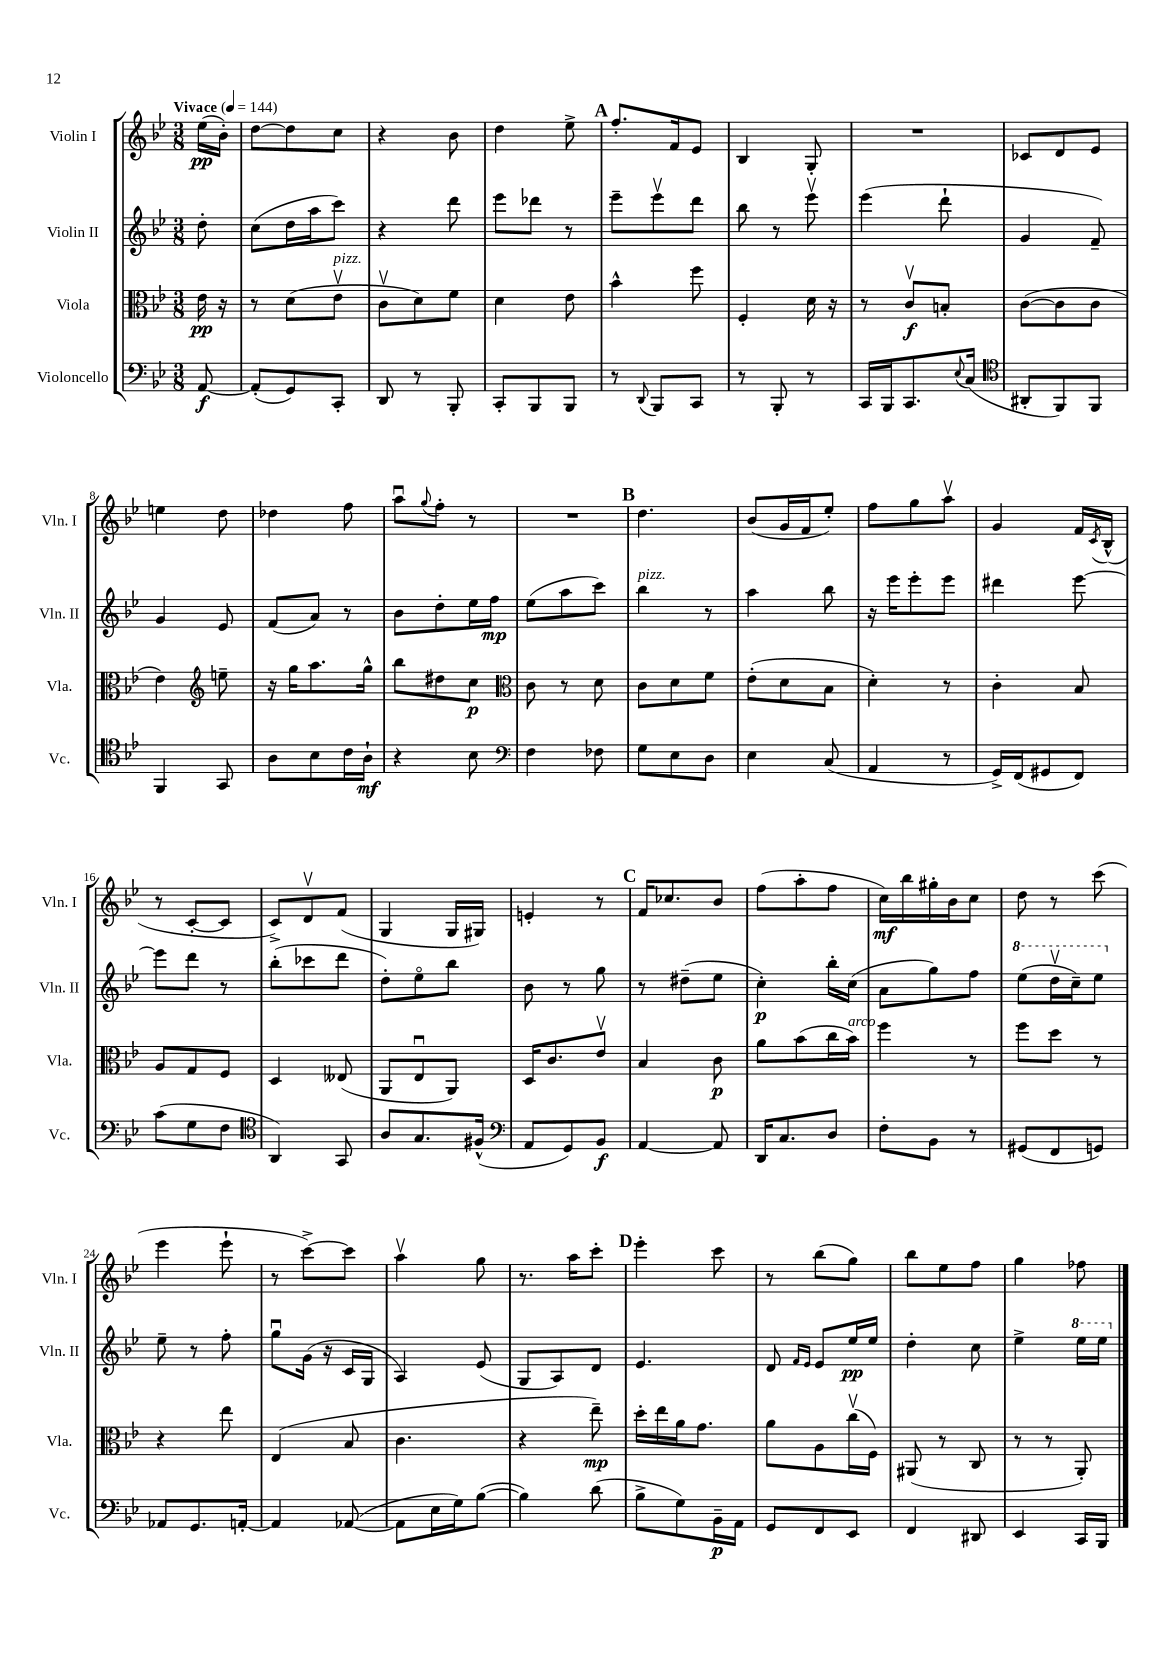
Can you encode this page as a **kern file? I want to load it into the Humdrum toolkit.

**kern	**kern	**kern	**kern
*staff4	*staff3	*staff2	*staff1
*clefF4	*clefC3	*clefG2	*clefG2
*k[b-e-]	*k[b-e-]	*k[b-e-]	*k[b-e-]
*M3/8	*M3/8	*M3/8	*M3/8
*MM144	*MM144	*MM144	*MM144
[8AA/	16e-\	8dd'\	(16ee-\LL
.	16r	.	16b-'\JJ)
=	=	=	=
(8AA'/]L	8r	(8cc\L	[8dd\L
8GG/)	(8d\L	16dd\L	8dd\]
.	.	16aa\J	.
8CC'/J	8e-v\J	8ccc\J)	8cc\J
=	=	=	=
8DD/	8cv\L	4r	4r
8r	8d\)	.	.
8BBB-'/	8f\J	8ddd\	8b-\
=	=	=	=
8CC'/L	4d\	8eee-\L	4dd\
8BBB-/	.	8ddd-\J	.
8BBB-/J	8e-\	8r	8ee-^\
=	=	=	=
8r	4b-^^\	8eee-~\L	8.ff'/L
8qqDD/	.	.	.
8BBB-/L	.	8eee-v\	.
.	.	.	16f/k
8CC/J	8ff\	8ddd\J	8e-/J
=	=	=	=
8r	4F'/	8bb-\	4B-/
8BBB-'/	.	8r	.
8r	16d\	8eee-v\	8G'/
.	16r	.	.
=	=	=	=
16CC/LL	8r	(4eee-\	4.r
16BBB-/J	.	.	.
8.CC/	8cv/L	.	.
.	8B'/J	8ddd`\	.
8qqE-/	.	.	.
(16C/Jk	.	.	.
=	=	=	=
*clefC4	*	*	*
8AA#'/L	([8c\L	4g/	8c-/L
8FF/)	8c\]	.	8d/
8FF/J	8c\J	8f~/)	8e-/J
=	=	=	=
4FF/	4e-\)	4g/	4ee\
*	*clefG2	*	*
8GG/	8ee~\	8e-/	8dd\
=	=	=	=
8A\L	16r	(8f/L	4dd-\
.	16gg\LK	.	.
8B-\	8.aa\	8a/J)	.
16c\L	.	8r	8ff\
16A`\JJ	16gg^^\Jk	.	.
=	=	=	=
4r	8bb-\L	8b-\L	8aau\L
.	.	.	8qqgg/
.	8dd#\	8dd'\	8ff'\J
8B-\	8cc\J	16ee-\L	8r
.	.	16ff\JJ	.
=	=	=	=
*clefF4	*clefC3	*	*
4F\	8c\	(8ee-\L	4.r
.	8r	8aa\	.
8F-\	8d\	8ccc\J)	.
=	=	=	=
8G\L	8c\L	4bb-\	4.dd\
8E-\	8d\	.	.
8D\J	8f\J	8r	.
=	=	=	=
4E-\	(8e-'\L	4aa\	(8b-/L
.	8d\	.	16g/L
.	.	.	16f/J
(8C/	8B-\J	8bb-\	8ee-'/J)
=	=	=	=
4AA/	4d'\)	16r	8ff\L
.	.	16eee-\LK	.
.	.	8eee-'\	8gg\
8r	8r	8eee-\J	8aav\J
=	=	=	=
16GG^/LL)	4c'\	4ddd#\	4g/
(16FF/J	.	.	.
8GG#/	.	.	.
8FF/J)	8B-/	[8eee-\	16f/LL
.	.	.	8qc/
.	.	.	(16B-^^/JJ
=	=	=	=
(8c\L	8A/L	8eee-\]L	8r
8G\	8G/	8ddd\J	[8c'/L
8F\J	8F/J	8r	8c/]J
=	=	=	=
*clefC4	*	*	*
4AA/)	4D/	(8bb-'\L	8c^/L)
.	.	8ccc-\	8dv/
8GG/	(8E--/	8ddd\J	(8f/J
=	=	=	=
8A/L	8AA/L	8dd'\L)	4G/
8.G/	8E-u/	8ee-o\	.
.	8AA/J)	8bb-\J	16G/LL
(16F#^^/Jk	.	.	16G#/JJ)
=	=	=	=
*clefF4	*	*	*
8AA/L	16D/LK	8b-\	4e'/
.	8.c/	.	.
8GG/)	.	8r	.
8BB-/J	8e-v/J	8gg\	8r
=	=	=	=
[4AA/	4B-/	8r	16f/LK
.	.	.	8.cc-/
.	.	(8dd#~\L	.
8AA/]	8c\	8ee-\J	8b-/J
=	=	=	=
16DD/LK	8a\L	4cc'\)	(8ff\L
8.C/	.	.	.
.	(8b-\	.	8aa'\
8D/J	16cc\L	16bb-'\LL	8ff\J
.	16b-\JJ)	(16cc\JJ	.
=	=	=	=
8F'\L	4ff\	8a\L	16cc\LL)
.	.	.	16bb-\
8BB-\J	.	8gg\)	16gg#'\
.	.	.	16b-\J
8r	8r	8ff\J	8cc\J
=	=	=	=
(8GG#/L	8ff\L	(8eee-\L	8dd\
8FF/	8dd\J	16dddv\L	8r
.	.	16ccc~\J)	.
8GG/J)	8r	8eee-\J	(8ccc\
=	=	=	=
8AA-/L	4r	8ee-~\	4eee-\
8.GG/	.	8r	.
.	8ee-\	8ff'\	8eee-`\
[16AA'/Jk	.	.	.
=	=	=	=
4AA/]	(4E-/	8ggu\L	8r
.	.	(16g\Jk	[8ccc^\L)
.	.	16r	.
([8AA-/	8B-/	16c/LL	8ccc\]J
.	.	16G/JJ	.
=	=	=	=
8AA-\]L	4.c\	4A/)	4aav\
16E-\L	.	.	.
16G\J)	.	.	.
([8B-\J	.	(8e-/	8gg\
=	=	=	=
4B-\])	4r	8G/L	8.r
.	.	8A/)	.
.	.	.	16aa\LK
(8d\	8ee-~\)	8d/J	8ccc'\J
=	=	=	=
8B-^\L	16dd'\LL	4.e-/	4eee-'\
.	16ee-\	.	.
8G\)	16a\J	.	.
.	8.g\J	.	.
16BB-~\L	.	.	8ccc\
16AA\JJ	.	.	.
=	=	=	=
8GG/L	8a\L	8d/	8r
.	.	16qqf/LL	.
.	.	16qqe-/JJ	.
8FF/	8A\	8e-/L	(8bb-\L
8EE-/J	(16ccv\L	16ee-/L	8gg\J)
.	16F\JJ)	16ee-/JJ	.
=	=	=	=
4FF/	(8AA#/	4dd'\	8bb-\L
.	8r	.	8ee-\
8DD#/	8C/	8cc\	8ff\J
=	=	=	=
4EE-/	8r	4ee-^\	4gg\
.	8r	.	.
16CC/LL	8AA'/)	16eee-\LL	8ff-\
16BBB-/JJ	.	16eee-\JJ	.
==	==	==	==
*-	*-	*-	*-
